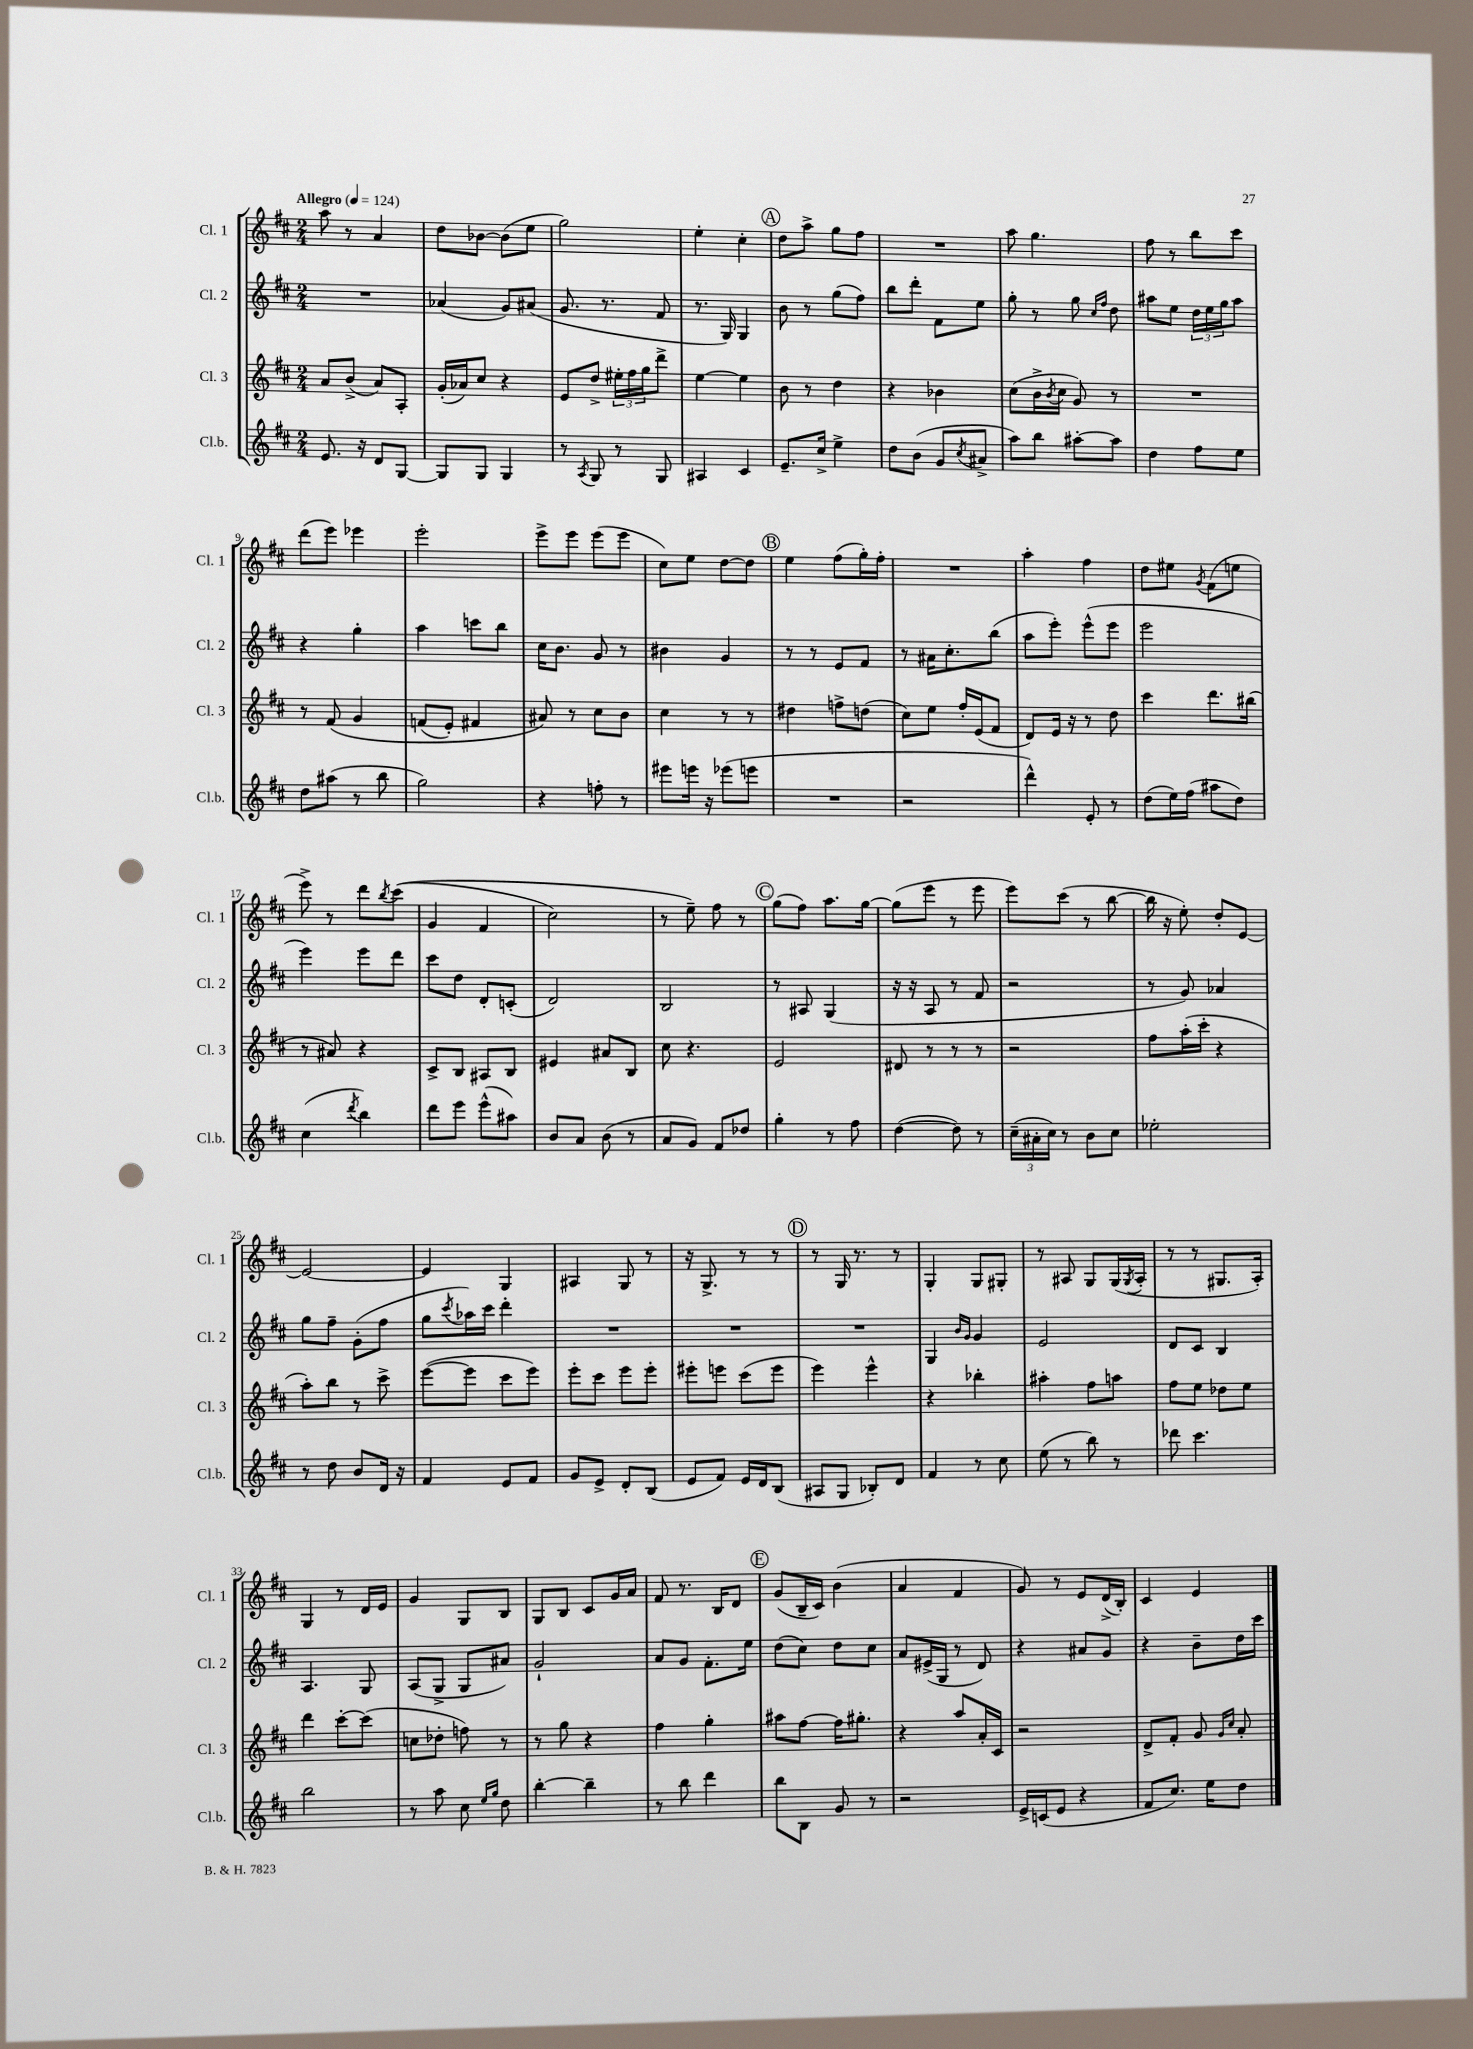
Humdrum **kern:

**kern	**kern	**kern	**kern
*staff4	*staff3	*staff2	*staff1
*clefG2	*clefG2	*clefG2	*clefG2
*k[f#c#]	*k[f#c#]	*k[f#c#]	*k[f#c#]
*M2/4	*M2/4	*M2/4	*M2/4
*MM124	*MM124	*MM124	*MM124
8.e/	8a/L	2r	8aa\
.	(8b^/J	.	8r
16r	.	.	.
8d/L	8a/L)	.	4a/
[8G/J	8A'/J	.	.
=	=	=	=
8G/]L	(16g'/LL	(4a-/	8dd\L
.	16a-/J)	.	.
8G/J	8cc#/J	.	[8b-\J
4G/	4r	8g/L)	(8b-\]L
.	.	(8a#/J	8ee\J
=	=	=	=
8r	8e/L	8.g/	2gg\)
8qA/	.	.	.
8G/	8dd^/J	.	.
.	.	8.r	.
8r	24ee#'\LL	.	.
.	24ff#\	.	.
.	24gg\J	.	.
8G/	8ddd^\J	8f#/	.
=	=	=	=
4A#/	[4ee\	8.r	4ee'\
.	.	16G/)	.
4c#/	4ee\]	4G/	4cc#'\
=	=	=	=
8.e~/L	8b\	8b\	8dd\L
.	8r	8r	8aa^\J
16cc#^/Jk	.	.	.
4ee^\	4dd\	(8gg\L	8gg\L
.	.	8ff#\J)	8ff#\J
=	=	=	=
8dd\L	4r	8bb\L	2r
(8b\J	.	8ddd'\J	.
8g/L	4b-\	8f#\L	.
8qcc#/	.	.	.
8a#^/J	.	8ee\J	.
=	=	=	=
8aa\L)	(8cc#\L	8gg'\	8aa\
8bb\J	16b^\L	8r	4.gg\
.	8qb/	.	.
.	16cc#\JJ	.	.
[8aa#'\L	8g/)	8gg\	.
.	.	16qqcc#/LL	.
.	.	16qqff#/JJ	.
8aa#\]J	8r	8dd\	.
=	=	=	=
4dd\	2r	8aa#\L	8ff#\
.	.	8ee\J	8r
8ff#\L	.	24dd\LL	8bb\L
.	.	24ee\	.
.	.	24gg\J	.
8ee\J	.	8aa#\J	8ccc#\J
=	=	=	=
8dd\L	8r	4r	(8ddd\L
(8aa#\J	&(8f#/	.	8eee\J)
8r	4g/	4gg'\	4eee-\
8bb\	.	.	.
=	=	=	=
2gg\)	(8f/L	4aa\	2eee'\
.	8e'/J)	.	.
.	4f#/	8ccc\L	.
.	.	8bb\J	.
=	=	=	=
4r	8a#/&)	16cc#\LK	8eee^\L
.	.	8.b\J	.
.	8r	.	8eee\J
8ff'\	8cc#\L	8g/	(8eee\L
8r	8b\J	8r	8eee\J
=	=	=	=
8eee#\L	4cc#\	4b#\	8cc#\L)
16eee\Jk	.	.	8ee\J
16r	.	.	.
(8eee-\L	8r	4g/	[8dd\L
8eee\J	8r	.	8dd\]J
=	=	=	=
2r	4dd#\	8r	4ee\
.	.	8r	.
.	8ff^\L	8e/L	(8ff#\L
.	(8dd\J	8f#/J	16gg'\L)
.	.	.	16ff#'\JJ
=	=	=	=
2r	8cc#\L)	8r	2r
.	8ee\J	16a#\LK	.
.	.	8.cc#'\	.
.	16ff#'/LL	.	.
.	(16e/J	.	.
.	8f#/J	(8bb\J	.
=	=	=	=
4ddd^^\)	8d/L)	8aa\L	4aa'\
.	16e/Jk	8eee'\J)	.
.	16r	.	.
8e'/	8r	(8eee^^\L	4ff#\
8r	8dd\	8eee\J	.
=	=	=	=
(8dd\L	4ccc#\	2eee\	8dd\L
16ee\L)	.	.	8ee#\J
(16ff#\JJ	.	.	.
.	.	.	8qg/
8aa#\L	8.ddd\L	.	(8f#\L
8dd\J)	.	.	8ee\J
.	(16bb#\Jk	.	.
=	=	=	=
(4cc#\	8r	4eee\)	8eee^\)
.	8a#/)	.	8r
8qddd/	.	.	.
4bb\)	4r	8eee\L	8ddd\L
.	.	.	8qbb/
.	.	8ddd\J	&((8ccc#\J
=	=	=	=
8ddd\L	8c#^/L	8ccc#\L	4g/
8eee\J	8B/J	8dd\J	.
(8eee^^\L	8A#/L	8d'/L	4f#/
8aa#\J)	8B/J	(8c'/J	.
=	=	=	=
8b/L	4e#/	2d/)	2cc#\)
8a/J	.	.	.
(8b\	8a#/L	.	.
8r	8B/J	.	.
=	=	=	=
8a/L	8cc#\	2B/	8r
8g/J)	4.r	.	8ee~\&)
8f#/L	.	.	8ff#\
8dd-/J	.	.	8r
=	=	=	=
4gg'\	2e/	8r	(8gg\L
.	.	8A#/	8ff#\J)
8r	.	(4G/	8.aa\L
8ff#\	.	.	.
.	.	.	[16gg\Jk
=	=	=	=
([4dd\	8d#/	16r	(8gg\]L
.	.	16r	.
.	8r	8A/	8eee\J
8dd\])	8r	8r	8r
8r	8r	8f#/	8eee\
=	=	=	=
(24cc#~\LL	2r	2r	8eee\L)
24a#'\	.	.	.
24cc#\JJ)	.	.	.
8r	.	.	(8ccc#\J
8b\L	.	.	8r
8cc#\J	.	.	[8bb\
=	=	=	=
2ee-'\	8ff#\L	8r	16bb\]
.	.	.	16r
.	(16aa'\L	8g/)	8ee'\)
.	16ccc#'\JJ	.	.
.	4r	4a-/	8dd'/L
.	.	.	[8e/J
=	=	=	=
8r	8aa'\L)	8gg\L	2e/_
8dd\	8bb\J	8ff#~\J	.
8b/L	8r	(8g'\L	.
16d/Jk	8ccc#^\	8ff#\J	.
16r	.	.	.
=	=	=	=
4f#/	([8eee\L	8gg\L	4e/]
.	.	8qccc#/	.
.	8eee\]J	16aa-\L)	.
.	.	16ccc#\JJ	.
8e/L	8ccc#\L	4ddd'\	4G/
8f#/J	8eee\J)	.	.
=	=	=	=
8g/L	8eee'\L	2r	4A#/
8e^/J	8ccc#\J	.	.
8d'/L	8eee\L	.	8G/
(8B/J	8eee'\J	.	8r
=	=	=	=
8e/L	8eee#'\L	2r	16r
.	.	.	8.G^/
8f#/J)	8eee\J	.	.
16e/LL	(8ccc#\L	.	8r
16d/J	.	.	.
(8B/J	8eee\J	.	8r
=	=	=	=
8A#/L	4eee\)	2r	8r
8G/J	.	.	16G/
.	.	.	8.r
8B-'/L)	4eee^^\	.	.
8d/J	.	.	8r
=	=	=	=
4f#/	4r	4G/	4G'/
.	.	16qqb/LL	.
.	.	16qqg/JJ	.
8r	4bb-'\	4g/	8G/L
8cc#\	.	.	8G#'/J
=	=	=	=
(8ee\	4aa#'\	2e/	8r
8r	.	.	8A#/
8bb\)	8ff#\L	.	8G/L
8r	8aa\J	.	(16G/L
.	.	.	8qG/
.	.	.	16A#'/JJ
=	=	=	=
8ddd-\	8ff#\L	8d/L	8r
4.ccc#\	8ee\J	8c#/J	8r
.	8dd-\L	4B/	8.G#/L
.	8ee\J	.	.
.	.	.	16A'/Jk)
=	=	=	=
2bb\	4ddd\	4.A/	4G/
.	[8ccc#'\L	.	8r
.	(8ccc#\]J	8G/	16d/LL
.	.	.	16e/JJ
=	=	=	=
8r	8cc\L	(8A/L	4g/
8aa\	8dd-'\J	8G^/J	.
8cc#\	8ff\)	8G/L	8G/L
16qqee/LL	.	.	.
16qqgg/JJ	.	.	.
8dd\	8r	8a#/J)	8B/J
=	=	=	=
[4bb'\	8r	2g`/	8G/L
.	8gg\	.	8B/J
4bb~\]	4r	.	8c#/L
.	.	.	16g/L
.	.	.	16a/JJ
=	=	=	=
8r	4ff#\	8a/L	8f#/
8bb\	.	8g/J	8.r
4ddd\	4gg'\	8.f#'\L	.
.	.	.	16B/LK
.	.	.	8d/J
.	.	16ee\Jk	.
=	=	=	=
8bb\L	8aa#\L	(8dd\L	(8g/L
8B\J	[8ff#\J	8cc#\J)	16B~/L
.	.	.	16c#/JJ)
8g/	16ff#\]LK	8dd\L	(4b\
.	8.gg#'\J	.	.
8r	.	8cc#\J	.
=	=	=	=
2r	4r	8a/L	4a/
.	.	(16e#^/L	.
.	.	16G/JJ	.
.	8aa/L	8r	4f#/
.	16a'/L	8d/)	.
.	16c#/JJ	.	.
=	=	=	=
16e^/LL	2r	4r	8g/)
(16c/J	.	.	.
8e/J	.	.	8r
4r	.	8a#/L	8e/L
.	.	8g/J	(16d^/L
.	.	.	16B'/JJ)
=	=	=	=
8f#/L	8d^/L	4r	4c#/
8.cc#/J)	8f#'/J	.	.
.	8g/	8b~\L	4e/
16ee\LK	.	.	.
.	16qqg/LL	.	.
.	16qqcc#/JJ	.	.
8dd\J	8a'/	16dd\L	.
.	.	16ccc#\JJ	.
==	==	==	==
*-	*-	*-	*-
